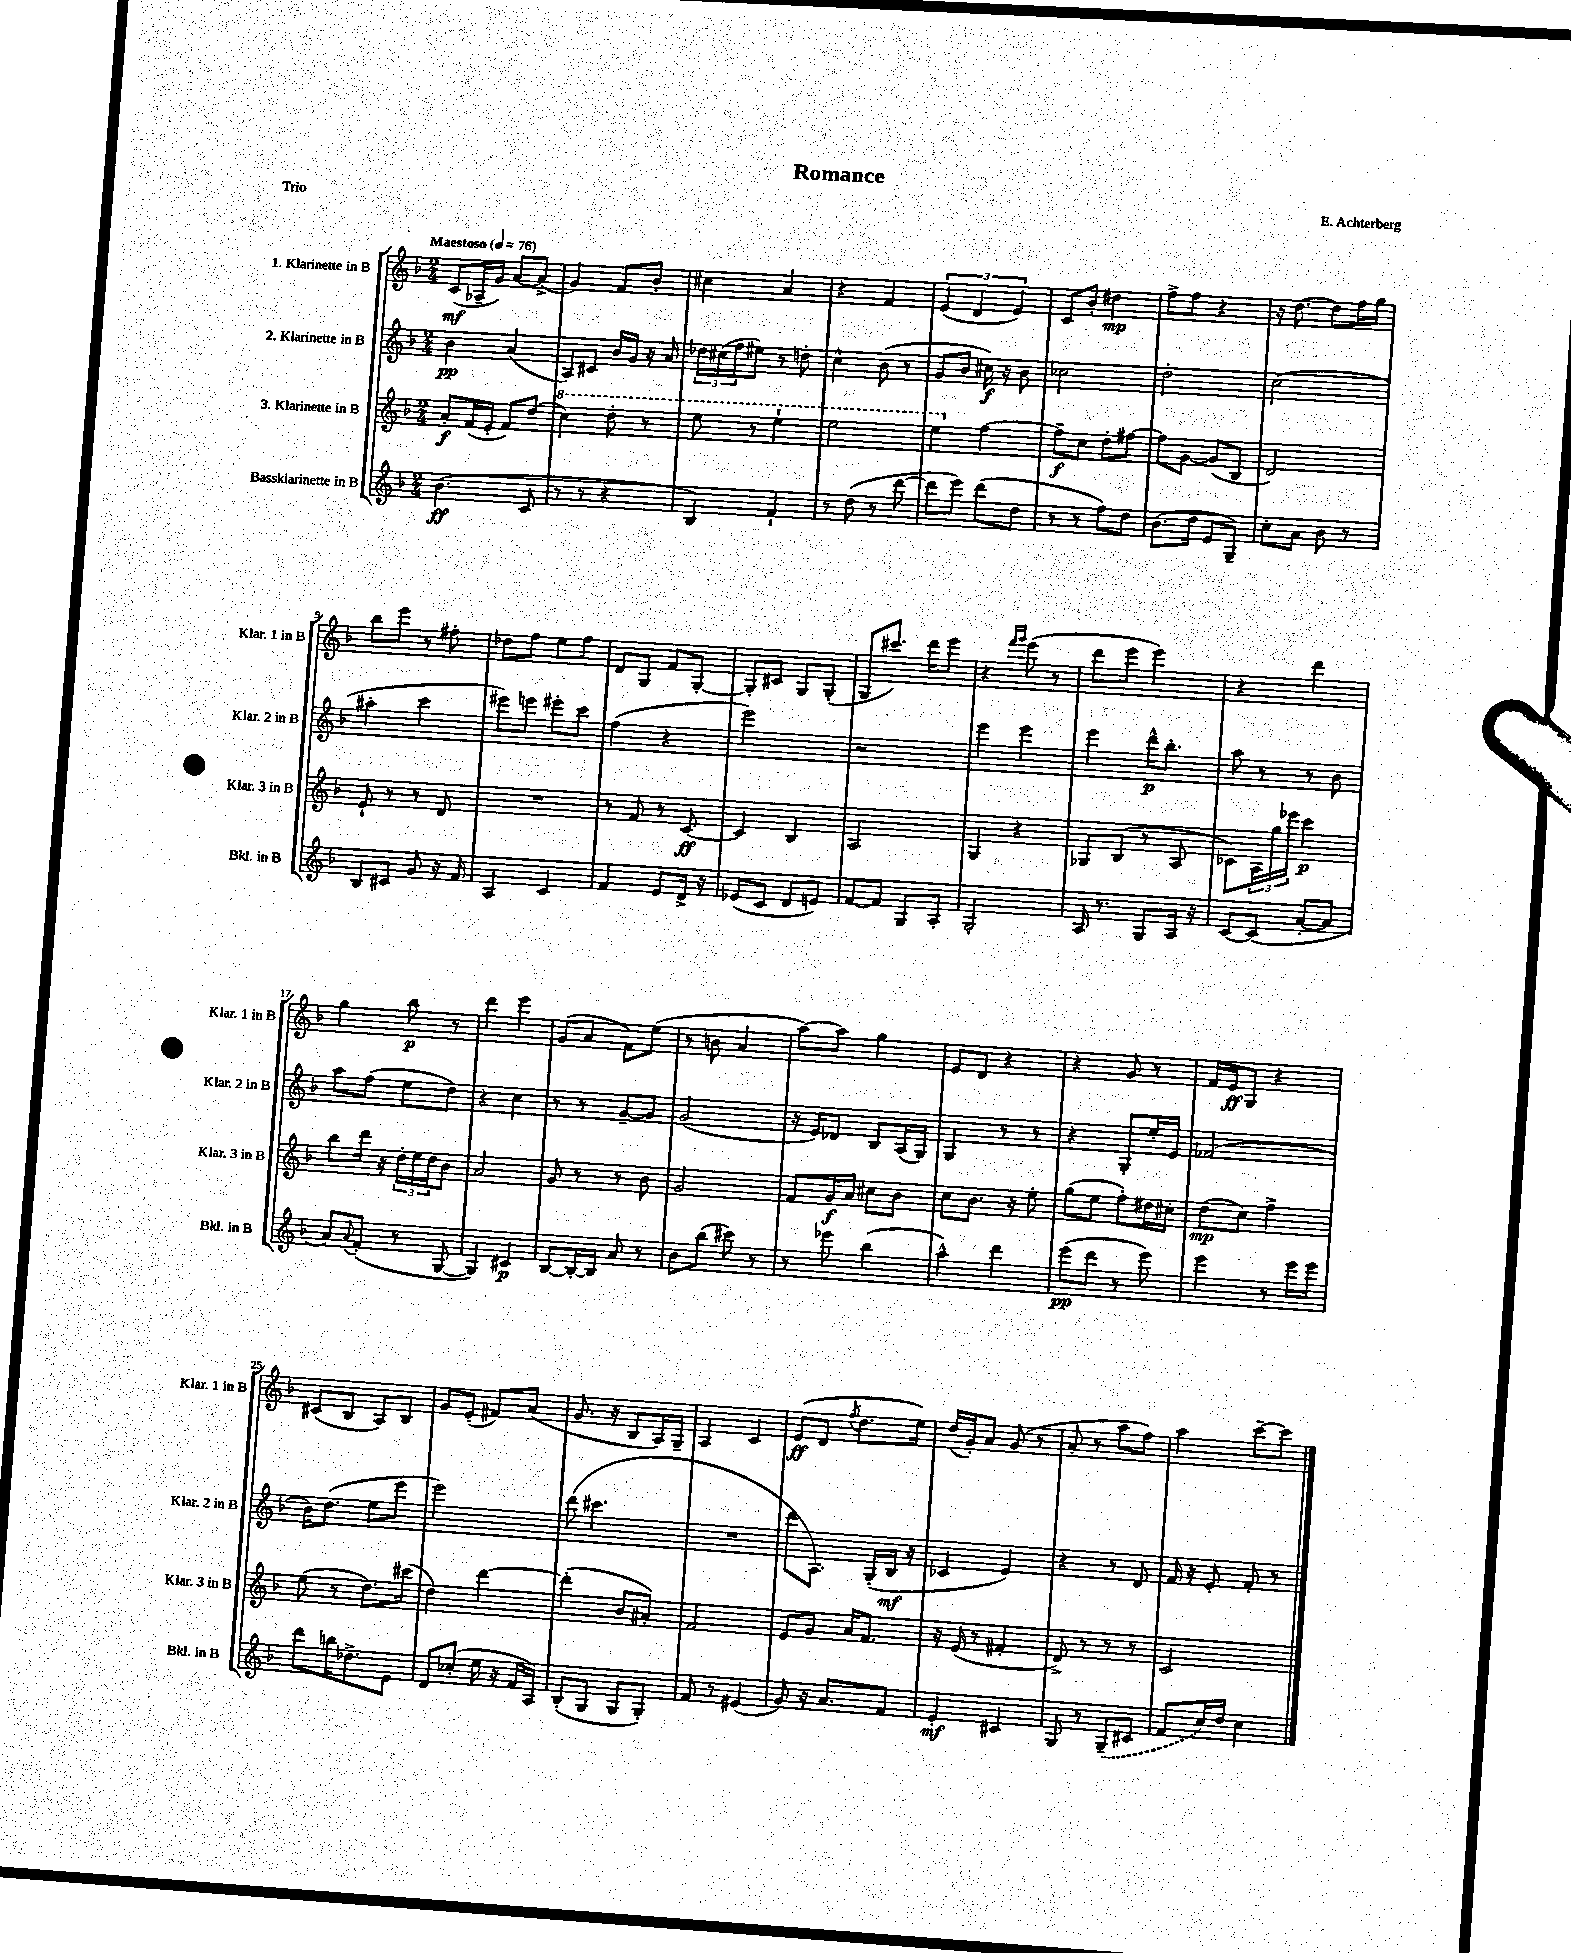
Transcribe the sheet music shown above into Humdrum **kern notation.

**kern	**dynam	**kern	**dynam	**kern	**dynam	**kern	**dynam
*part4	*part4	*part3	*part3	*part2	*part2	*part1	*part1
*staff4	*staff4	*staff3	*staff3	*staff2	*staff2	*staff1	*staff1
*I"Bassklarinette in B	*	*I"3. Klarinette in B	*	*I"2. Klarinette in B	*	*I"1. Klarinette in B	*
*I'Bkl. in B	*	*I'Klar. 3 in B	*	*I'Klar. 2 in B	*	*I'Klar. 1 in B	*
*clefG2	*	*clefG2	*	*clefG2	*	*clefG2	*
*k[b-]	*	*k[b-]	*	*k[b-]	*	*k[b-]	*
*M2/4	*	*M2/4	*	*M2/4	*	*M2/4	*
*MM76	*	*MM76	*	*MM76	*	*MM76	*
=1	=1	=1	=1	=1	=1	=1	=1
!	!	!	!	!	!	!LO:TX:a:B:t=Maestoso	!
(4.b-\	ff	8a'/L	f	4b-\	pp	(8c/L	mf
.	.	(16f/L	.	.	.	16A-X~/L	.
.	.	16e'/JJ	.	.	.	16g/JJ)	.
.	.	8f/L)	.	(4a/	.	[8a/L	.
8c/	.	(8dd/J	.	.	.	(8a^/J]	.
=2	=2	=2	=2	=2	=2	=2	=2
*	*	*8va	*	*	*	*	*
8r	.	4ccc\)	.	8A/L)	.	4g/)	.
8r	.	.	.	8c#X/J	.	.	.
4r	.	8ddd'\	.	16b-/LL	.	8f/L	.
.	.	.	.	16g/JJ	.	.	.
.	.	8r	.	16r	.	8b-'/J	.
.	.	.	.	16a/	.	.	.
=3	=3	=3	=3	=3	=3	=3	=3
4B-/)	.	8eee\	.	24dd-X\LL	.	4cc#X\	.
.	.	.	.	(24cc#X\	.	.	.
.	.	.	.	24ff\J	.	.	.
.	.	8r	.	8ee#X\J)	.	.	.
4f`/	.	4eee`\	.	8r	.	4a/	.
.	.	.	.	8ddn'\	.	.	.
=4	=4	=4	=4	=4	=4	=4	=4
8r	.	2eee\	.	4cc^^\	.	4r	.
(8dd\	.	.	.	.	.	.	.
8r	.	.	.	(8b-\	.	4f/	.
[8ddd\	.	.	.	8r	.	.	.
=5	=5	=5	=5	=5	=5	=5	=5
8ddd\L]	.	4eee\	.	8g/L	.	(6e/	.
8eee\J)	.	.	.	8b-/J	.	.	.
.	.	.	.	.	.	6d/	.
*	*	*X8va	*	*	*	*	*
(8ddd\L	.	[4ff\	.	16cc#X\)	f	.	.
.	.	.	.	16r	.	.	.
.	.	.	.	.	.	6e/)	.
8dd\J	.	.	.	8b-\	.	.	.
=6	=6	=6	=6	=6	=6	=6	=6
8r	.	8ff~\L]	f	2cc-X\	.	8c/L	.
8r	.	8cc\J	.	.	.	8b-'/J	.
8ff\L)	.	8dd'\L	.	.	.	4dd#X\	mp
8dd\J	.	[8ff#X\J	.	.	.	.	.
=7	=7	=7	=7	=7	=7	=7	=7
(8.b-\L	.	8ff#\L]	.	2dd'\	.	8ff^\L	.
.	.	[8g\J	.	.	.	8ff\J	.
16dd\Jk	.	.	.	.	.	.	.
8e/L	.	(8g/L]	.	.	.	4r	.
8G~/J)	.	8B-/J	.	.	.	.	.
=8	=8	=8	=8	=8	=8	=8	=8
8cc'\L	.	2d/)	.	(2cc\	.	16r	.
.	.	.	.	.	.	[8.dd\	.
8a\J	.	.	.	.	.	.	.
8b-\	.	.	.	.	.	8dd\L]	.
8r	.	.	.	.	.	16ff\L	.
.	.	.	.	.	.	16gg\JJ	.
!!LO:LB:g=z
=9	=9	=9	=9	=9	=9	=9	=9
8B-/L	.	8e`/	.	4aa#X'\	.	8bb-\L	.
8c#X/J	.	8r	.	.	.	8eee\J	.
8g/	.	8r	.	4ccc\	.	8r	.
16r	.	8d/	.	.	.	8ff#X'\	.
16f/	.	.	.	.	.	.	.
=10	=10	=10	=10	=10	=10	=10	=10
4A/	.	2r	.	8eee#X\L)	.	8dd-X\L	.
.	.	.	.	8eeen\J	.	8ff\J	.
4c/	.	.	.	8eee#X'\L	.	8ee\L	.
.	.	.	.	8ccc\J	.	8ff\J	.
=11	=11	=11	=11	=11	=11	=11	=11
4f/	.	8r	.	(4ff\	.	8d/L	.
.	.	8f/	.	.	.	8G/J	.
8e/L	.	8r	.	4r	.	8f/L	.
16d^/Jk	.	[8c/	ff	.	.	[8G'/J	.
16r	.	.	.	.	.	.	.
=12	=12	=12	=12	=12	=12	=12	=12
(8e-X/L	.	4c/]	.	2eee\)	.	8G'/L]	.
8c/J	.	.	.	.	.	8c#X/J	.
8d/L	.	4B-/	.	.	.	8G/L	.
8en/J)	.	.	.	.	.	(8G'/J	.
=13	=13	=13	=13	=13	=13	=13	=13
[8f/L	.	2A/	.	2r	.	8G/L	.
8f/J]	.	.	.	.	.	8.ccc#X/J)	.
8G/L	.	.	.	.	.	.	.
.	.	.	.	.	.	16ddd\KL	.
8A'/J	.	.	.	.	.	8eee\J	.
=14	=14	=14	=14	=14	=14	=14	=14
2G'/	.	4G/	.	4eee\	.	4r	.
.	.	.	.	.	.	16qqfff/LL	.
.	.	.	.	.	.	16qqggg/JJ	.
.	.	4r	.	4eee\	.	(8eee\	.
.	.	.	.	.	.	8r	.
=15	=15	=15	=15	=15	=15	=15	=15
16A/	.	8G-X/L	.	4eee\	.	8ddd\L	.
8.r	.	.	.	.	.	.	.
.	.	(8B-/J	.	.	.	8eee\J	.
8G/L	.	8r	.	16ddd^^\KL	p	4eee\)	.
.	.	.	.	8.bb-'\J	.	.	.
16A/Jk	.	8A/	.	.	.	.	.
16r	.	.	.	.	.	.	.
=16	=16	=16	=16	=16	=16	=16	=16
[8c/L	.	8c-X\L)	.	8aa\	.	4r	.
(8c/J]	.	24A\L	.	8r	.	.	.
.	.	24gg\	.	.	.	.	.
.	.	24eee-X\JJ	.	.	.	.	.
[8a'/L	.	4ccc\	p	8r	.	4ddd\	.
8a/J]	.	.	.	8b-\	.	.	.
!!LO:LB:g=z
=17	=17	=17	=17	=17	=17	=17	=17
8a/L)	.	8bb-\L	.	8aa\L	.	4gg\	.
8qqa/	.	.	.	.	.	.	.
(8f'/J	.	16ddd\Jk	.	(8ff\J	.	.	.
.	.	16r	.	.	.	.	.
8r	.	24dd'\LL	.	8ee\L	.	8bb-\	p
.	.	24ee\	.	.	.	.	.
.	.	24dd\J	.	.	.	.	.
[8G/	.	8b-\J	.	8dd\J)	.	8r	.
=18	=18	=18	=18	=18	=18	=18	=18
4G/])	.	2a/	.	4r	.	4ddd\	.
4c#X/	p	.	.	4cc\	.	4eee\	.
=19	=19	=19	=19	=19	=19	=19	=19
[8B-/L	.	8g/	.	8r	.	(8g/L	.
16B-'/L_	.	8r	.	8r	.	8a/J	.
16B-/JJ]	.	.	.	.	.	.	.
8a/	.	8r	.	[8g~/L	.	8f\L)	.
8r	.	8b-\	.	8g/J]	.	(8ee\J	.
=20	=20	=20	=20	=20	=20	=20	=20
8b-\L	.	2g/	.	(2g/	.	8r	.
(8bb-\J	.	.	.	.	.	8bn\	.
8ccc#X\)	.	.	.	.	.	4a/	.
8r	.	.	.	.	.	.	.
=21	=21	=21	=21	=21	=21	=21	=21
8r	.	8f/L	.	16r	.	[8aa\L)	.
.	.	.	.	16e/KL)	.	.	.
8eee-X\	.	16g/L	f	8d-X/J	.	8aa\J]	.
.	.	16a/JJ	.	.	.	.	.
(4bb-\	.	8cc#X\L	.	8B-/L	.	4gg\	.
.	.	8b-\J	.	(16A/L	.	.	.
.	.	.	.	16G/JJ)	.	.	.
=22	=22	=22	=22	=22	=22	=22	=22
4aa^^\)	.	8cc\L	.	4G/	.	8e/L	.
.	.	8.b-\J	.	.	.	8d/J	.
4ddd\	.	.	.	8r	.	4r	.
.	.	16r	.	.	.	.	.
.	.	8ee'\	.	8r	.	.	.
=23	=23	=23	=23	=23	=23	=23	=23
(8eee\L	pp	(8gg\L	.	4r	.	4r	.
8ddd\J	.	8ee\J	.	.	.	.	.
8r	.	8ff'\L)	.	8G'/L	.	8g/	.
8eee\)	.	16dd#X\L	.	16ee'/L	.	8r	.
.	.	16cc#X'\JJ	.	16e/JJ	.	.	.
=24	=24	=24	=24	=24	=24	=24	=24
4eee\	.	(8dd\L	mp	(2f-X/	.	16f/LL	.
.	.	.	.	.	.	16e/J	ff
.	.	8cc\J)	.	.	.	8G/J	.
8r	.	4ff^\	.	.	.	4r	.
16eee\LL	.	.	.	.	.	.	.
16eee\JJ	.	.	.	.	.	.	.
!!LO:LB:g=z
=25	=25	=25	=25	=25	=25	=25	=25
8ddd\L	.	(8ee\	.	16b-\KL)	.	(8c#X/L	.
.	.	.	.	(8.dd\J	.	.	.
16bbn\K	.	8r	.	.	.	8B-/J	.
8.dd-X^\	.	.	.	.	.	.	.
.	.	8.dd\L)	.	8ee\L	.	8A/L)	.
8e\J	.	.	.	8eee\J	.	8B-/J	.
.	.	(16ccc#X\Jk	.	.	.	.	.
=26	=26	=26	=26	=26	=26	=26	=26
8d/L	.	4dd\)	.	2eee\)	.	8g/L	.
(8cc-X'/J	.	.	.	.	.	(8e'/J	.
16ee\	.	[4ddd\	.	.	.	8f#X/L)	.
16r	.	.	.	.	.	.	.
16f/LL	.	.	.	.	.	(8a/J	.
16A/JJ)	.	.	.	.	.	.	.
=27	=27	=27	=27	=27	=27	=27	=27
(8B-'/L	.	(4ddd'\]	.	(8ddd\	.	8.g/	.
8G/J	.	.	.	4.ccc#X\	.	.	.
.	.	.	.	.	.	16r	.
8G/L	.	8b-/L	.	.	.	8B-/L	.
8G'/J)	.	8a#X'/J)	.	.	.	16A/L)	.
.	.	.	.	.	.	16G~/JJ	.
=28	=28	=28	=28	=28	=28	=28	=28
8f/	.	2f/	.	2r	.	4A/	.
8r	.	.	.	.	.	.	.
(4e#X/	.	.	.	.	.	4c/	.
=29	=29	=29	=29	=29	=29	=29	=29
8g/)	.	8e/L	.	8ddd\L	.	(8e/L	ff
16r	.	8g/J	.	8.A\J)	.	8d/J	.
8.a/L	.	.	.	.	.	.	.
.	.	.	.	.	.	8qff/	.
.	.	16a/KL	.	.	.	8.dd\L	.
.	.	8.f/J	.	(16G'/LL	.	.	.
8f/J	.	.	.	16B-/JJ	mf	.	.
.	.	.	.	16r	.	16ee\Jk)	.
=30	=30	=30	=30	=30	=30	=30	=30
4e'/	mf	16r	.	4c-X/	.	(16dd/LL	.
.	.	(16e/	.	.	.	16g'/J)	.
.	.	8r	.	.	.	8a/J	.
4c#X/	.	4f#X'/	.	4e/)	.	(8g/	.
.	.	.	.	.	.	8r	.
=31	=31	=31	=31	=31	=31	=31	=31
8G/	.	8d^/)	.	4r	.	8a'/	.
8r	.	8r	.	.	.	8r	.
(8G~/L	.	8r	.	8r	.	8aa\L	.
8c#X/J	.	8r	.	8d/	.	8ff\J)	.
=32	=32	=32	=32	=32	=32	=32	=32
8f/L	.	2c/	.	16f/	.	4aa\	.
.	.	.	.	16r	.	.	.
16cc/L)	.	.	.	8e'/	.	.	.
16dd/JJ	.	.	.	.	.	.	.
4cc\	.	.	.	8f'/	.	[8ccc~\L	.
.	.	.	.	8r	.	8ccc\J]	.
==	==	==	==	==	==	==	==
*-	*-	*-	*-	*-	*-	*-	*-
